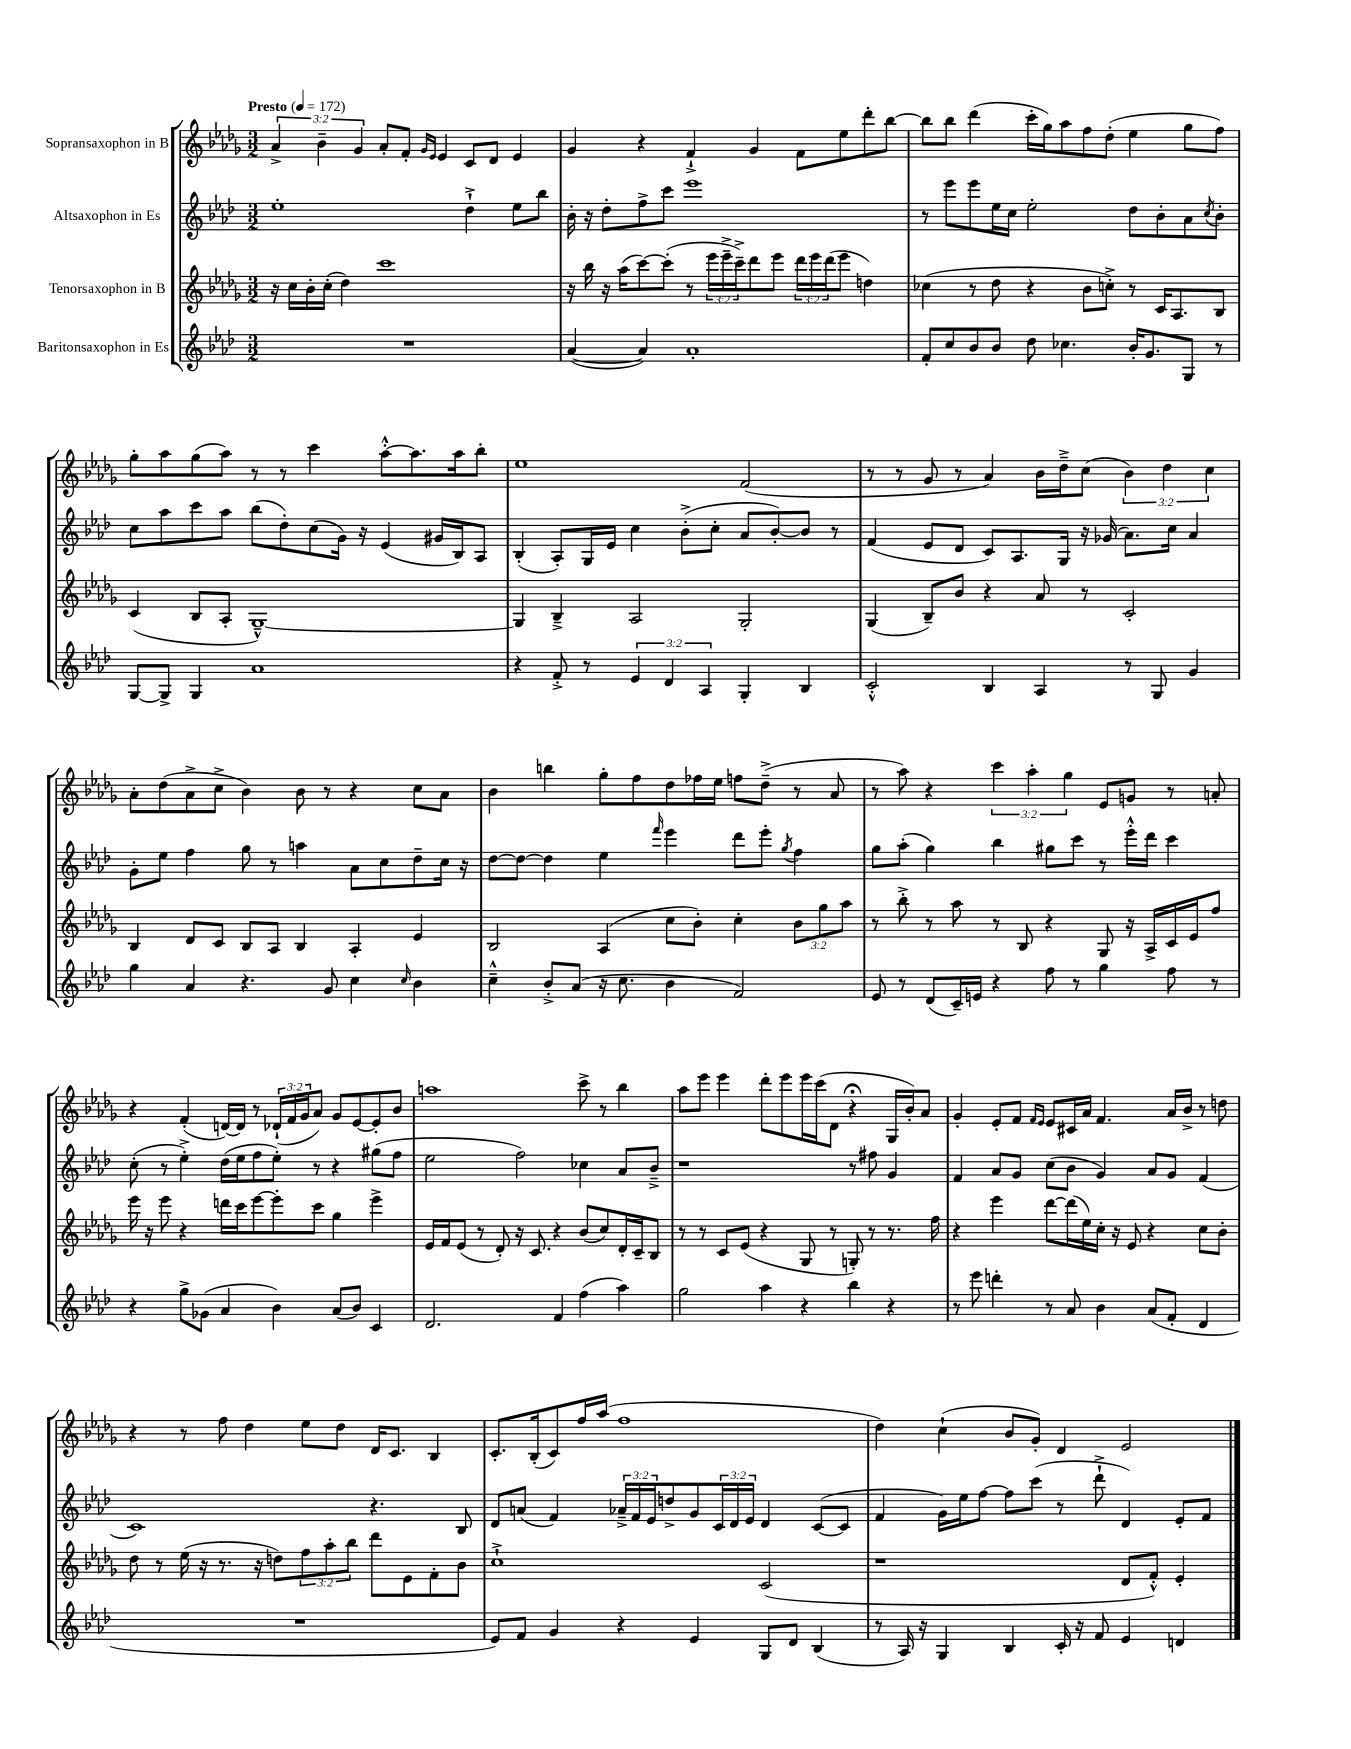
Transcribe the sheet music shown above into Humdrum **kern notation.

**kern	**kern	**kern	**kern
*staff4	*staff3	*staff2	*staff1
*clefG2	*clefG2	*clefG2	*clefG2
*k[b-e-a-d-]	*k[b-e-a-d-g-]	*k[b-e-a-d-]	*k[b-e-a-d-g-]
*M3/2	*M3/2	*M3/2	*M3/2
*MM172	*MM172	*MM172	*MM172
1.r	16r	1ee-'	6a-^/
.	16cc\LL	.	.
.	16b-'\	.	.
.	.	.	6b-~\
.	(16cc'\JJ	.	.
.	4dd-\)	.	.
.	.	.	6g-/
.	1ccc	.	8a-'/L
.	.	.	8f'/J
.	.	.	16qqg-/LL
.	.	.	16qqe-/JJ
.	.	.	4e-/
.	.	4dd-`^\	8c/L
.	.	.	8d-/J
.	.	8ee-\L	4e-/
.	.	8bb-\J	.
=	=	=	=
([4a-/	16r	16b-'\	4g-/
.	16bb-\	16r	.
.	16r	8dd-'\L	.
.	(16aa-\LK	.	.
4a-/])	[8ccc\)	8ff^\	4r
.	(8ccc'\]J	8ccc\J	.
1a-'	8r	1eee-	4f`^/
.	24eee-\LL	.	.
.	24eee-~^\	.	.
.	24ccc~^\J)	.	.
.	8ddd-\	.	4g-/
.	8eee-\J	.	.
.	24ddd-\LL	.	8f\L
.	24eee-\	.	.
.	(24ddd-\J	.	.
.	8eee-\J	.	8ee-\
.	4dd\)	.	8ddd-'\
.	.	.	[8bb-\J
=	=	=	=
8f'/L	(4cc-\	8r	8bb-\]L
8cc/	.	8eee-\L	8bb-\J
8b-/	8r	8eee-\	(4ddd-\
8b-/J	8dd-\	16ee-\L	.
.	.	16cc\JJ	.
8dd-\	4r	2ee-'\	16ccc'\LL
.	.	.	16gg-\J)
4.cc-\	.	.	8aa-\
.	8b-\L	.	8ff\
.	8cc'^\J)	.	(8dd-'\J
16b-'/LK	8r	8dd-\L	4ee-\
8.g/	.	.	.
.	16c/LK	8b-'\	.
.	8.A-/	.	.
8G/J	.	8a-\	8gg-\L
.	.	8qcc/	.
8r	8B-/J	8b-'\J	8ff\J)
=	=	=	=
[8G/L	(4c/	8cc\L	8gg-'\L
8G^/]J	.	8aa-\	8aa-\
4G/	8B-/L	8ccc\	(8gg-\
.	8A-'/J	8aa-\J	8aa-\J)
1a-	[1G-~^^)	(8bb-\L	8r
.	.	8dd-'\)	8r
.	.	(8cc\	4ccc\
.	.	16g\Jk)	.
.	.	16r	.
.	.	(4e-/	[8aa-'^^\L
.	.	.	8.aa-\]
.	.	16g#/LL	.
.	.	16B-/J)	16aa-\k
.	.	8A-/J	8bb-'\J
=	=	=	=
4r	4G-/]	(4B-'/	1ee-
8f'^/	4B-~^/	8A-'/L)	.
8r	.	16G/L	.
.	.	16e-/JJ	.
6e-/	2A-/	4cc\	.
6d-/	.	.	.
.	.	(8b-'^\L	.
6A-/	.	.	.
.	.	8cc'\J	.
4G'/	2G-'/	8a-/L	(2f/
.	.	[8b-'/)	.
4B-/	.	8b-/]J	.
.	.	8r	.
=	=	=	=
2c'^^/	(4G-/	(4f/	8r
.	.	.	8r
.	8B-~/L)	8e-/L	8g-/
.	8b-/J	8d-/J	8r
4B-/	4r	8c/L)	4a-/)
.	.	8.A-/	.
4A-/	8a-/	.	16b-\LL
.	.	16G/Jk	16dd-~^\J
.	8r	16r	(8cc\J
.	.	(16g-/	.
8r	2c'/	8.a-\L)	6b-\)
8G/	.	.	.
.	.	.	6dd-\
.	.	16cc\Jk	.
4g/	.	4a-/	.
.	.	.	6cc\
=	=	=	=
4gg\	4B-/	8g'\L	8a-'\L
.	.	8ee-\J	(8dd-\
4a-/	8d-/L	4ff\	8a-^\
.	8c/J	.	8cc^\J
4.r	8B-/L	8gg\	4b-\)
.	8A-/J	8r	.
.	4B-/	4aa\	8b-\
8g/	.	.	8r
4cc\	4A-'/	8a-\L	4r
.	.	8cc\	.
16qqcc/	.	.	.
4b-\	4e-/	8dd-~\	8cc\L
.	.	16cc\Jk	8a-\J
.	.	16r	.
=	=	=	=
4cc~^^\	2B-/	[8dd-\L	4b-\
.	.	8dd-\_J	.
8b-'^/L	.	4dd-\]	4bb\
(8a-/J	.	.	.
16r	(4A-/	4ee-\	8gg-'\L
8.cc\	.	.	.
.	.	.	8ff\
.	.	16qqfff/	.
4b-\	8cc\L	4eee-\	8dd-\
.	8b-'\J)	.	16ff-\L
.	.	.	16ee-\JJ
2f/)	4cc'\	8ddd-\L	8ff\L
.	.	8eee-'\J	(8dd-~^\J
.	.	8qgg/	.
.	12b-\L	4ff\	8r
.	12gg-\	.	.
.	.	.	8a-/
.	12aa-\J	.	.
=	=	=	=
8e-/	8r	8gg\L	8r
8r	8bb-'^\	(8aa-'\J	8aa-\)
(8d-/L	8r	4gg\)	4r
16c~/L)	8aa-\	.	.
16e/JJ	.	.	.
4r	8r	4bb-\	6ccc\
.	8B-/	.	.
.	.	.	6aa-'\
8ff\	4r	8gg#\L	.
.	.	.	6gg-\
8r	.	8ccc\J	.
4gg\	8G-/	8r	8e-/L
.	16r	16eee-'^^\LL	8g/J
.	16A-^/LL	16ddd-\JJ	.
8ff\	16c/	4ccc\	8r
.	16e-/J	.	.
8r	8ff/J	.	8a'/
=	=	=	=
4r	16eee-\	(8cc'\	4r
.	16r	.	.
.	8eee-\	8r	.
8gg^\L	4r	4ee-'^\)	(4f'/
(8g-\J	.	.	.
4a-/	16ddd\LL	(16dd-\LL	[16d/LL)
.	16ccc\J	16ee-\J	16d/]JJ
.	[8eee-\	8ff\	8r
4b-\)	8eee-'\]	8ee-'\J)	(24d-`/LL
.	.	.	24f/
.	.	.	24g-/J
.	8ccc\J	8r	8a-/J)
(8a-/L	4gg-\	4r	8g-/L
8b-/J)	.	.	[8e-/
4c/	4eee-^\	(8gg#\L	8e-'/]
.	.	8ff\J	8b-/J
=	=	=	=
2.d-/	16e-/LL	2ee-\	1aa
.	16f/J	.	.
.	(8e-/J	.	.
.	8r	.	.
.	8d-'/)	.	.
.	16r	2ff\)	.
.	8.c/	.	.
4f/	4r	.	.
(4ff\	(8b-/L	4cc-\	8ccc^\
.	8cc/)	.	8r
4aa-\)	16d-'/L	8a-/L	4bb-\
.	16c~/J	.	.
.	8B-/J	8b-~^/J	.
=	=	=	=
2gg\	8r	1r	8aa-\L
.	8r	.	8eee-\J
.	8c/L	.	4eee-\
.	(8e-/J	.	.
4aa-\	4r	.	8ddd-'\L
.	.	.	8eee-\
4r	8G-/	.	16eee-\L
.	.	.	(16ccc\J
.	8r	.	8d-\J
4bb-\	8G'/)	8r	4r;
.	8r	8ff#\	.
4r	8.r	4g/	16G-/LL
.	.	.	16b-'/J)
.	.	.	8a-/J
.	16ff\	.	.
=	=	=	=
8r	4r	4f/	4g-'/
8eee-\	.	.	.
4ddd'\	4eee-\	8a-/L	8e-'/L
.	.	8g/J	8f/J
.	.	.	16qqf/LL
.	.	.	16qqe-/JJ
8r	[8ddd-\L	(8cc\L	8e-/L
8a-/	(16ddd-\]L	8b-\J	16c#/L
.	16ee-\)	.	16a-/JJ
4b-\	16cc'\JJ	4g/)	4.f/
.	16r	.	.
.	8e-/	.	.
(8a-/L	4r	8a-/L	.
8f'/J	.	8g/J	16a-/LL
.	.	.	16b-^/JJ
4d-/	8cc\L	(4f/	8r
.	8b-'\J	.	8dd\
=	=	=	=
1.r	8dd-\	1c)	4r
.	8r	.	.
.	(16ee-\	.	8r
.	16r	.	.
.	8.r	.	8ff\
.	.	.	4dd-\
.	16r	.	.
.	8dd\L)	.	.
.	12ff\	.	8ee-\L
.	12aa-'\	.	.
.	.	.	8dd-\J
.	12bb-\J	.	.
.	8ddd-\L	4.r	16d-/LK
.	.	.	8.c/J
.	8e-\	.	.
.	8f'\	.	4B-/
.	8b-\J	8B-/	.
=	=	=	=
8e-/L)	1cc`^	8d-/L	8.c'/L
8f/J	.	(8a/J	.
.	.	.	(16B-'/k
4g/	.	4f/)	8c/)
.	.	.	16ff/L
.	.	.	(16aa-/JJ
4r	.	24a-~^/LL	1ff
.	.	24f/	.
.	.	24e-/J	.
.	.	8dd^/	.
4e-/	.	8g/	.
.	.	24c/L	.
.	.	24d-/	.
.	.	24e-/JJ	.
8G/L	(2c/	4d-/	.
8d-/J	.	.	.
(4B-/	.	([8c/L	.
.	.	8c/]J	.
=	=	=	=
8r	1r	4f/	4dd-\)
16A-/)	.	.	.
16r	.	.	.
4G/	.	16g\LL)	(4cc`\
.	.	16ee-\J	.
.	.	[8ff\J	.
4B-/	.	8ff\]L	8b-/L
.	.	(8ccc\J	8g-'/J)
16c'/	.	8r	4d-/
16r	.	.	.
8f/	.	8ddd-`^\	.
4e-/	8d-/L	4d-/)	2e-/
.	8f'^^/J)	.	.
4d/	4e-'/	8e-'/L	.
.	.	8f/J	.
==	==	==	==
*-	*-	*-	*-
